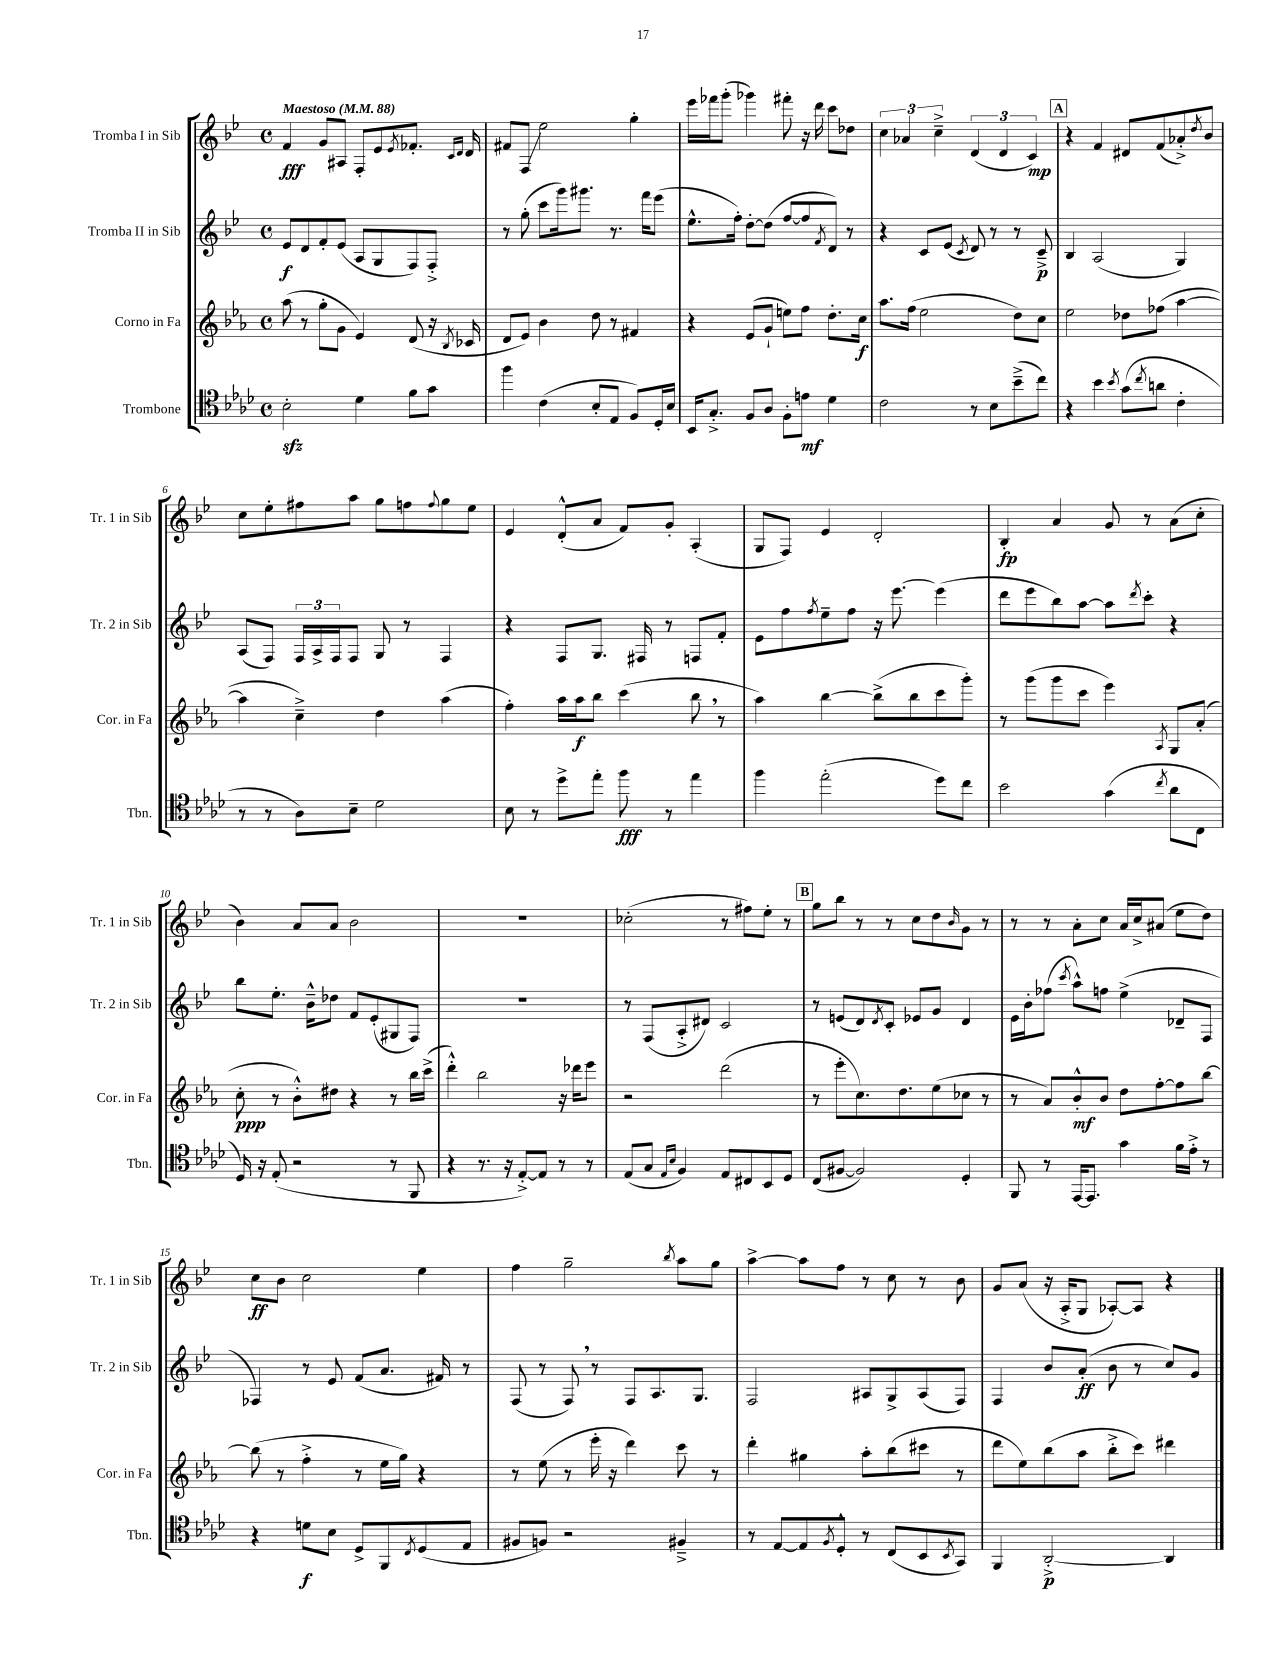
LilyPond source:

<<
\new StaffGroup <<
\new Staff = "s0" \with { instrumentName = "Tromba I in Sib" shortInstrumentName = "Tr. 1 in Sib" } {
    \clef treble \key bes \major \defaultTimeSignature \time 4/4 \tempo "Maestoso" 4 = 88
    f'4\fff g'8 ais8 f8-. ees'8 \acciaccatura { ees'8 } fes'8.-. \grace { c'16 d'16 } d'16 |
    fis'8 f8\glissando ees''2 g''4-. |
    ees'''16 fes'''16 g'''8-.( ges'''4) fis'''8-. r16 d'''16 c'''8 des''8 |
    \tuplet 3/2 { c''4 aes'4 c''4---> } \tuplet 3/2 { d'4( d'4 c'4\mp) } |
    \mark \markup { \box "A" } r4 f'4 dis'8 f'8( aes'8-.->) \acciaccatura { d''8 } bes'8 |
    c''8 ees''8-. fis''8 a''8 g''8 f''8 \appoggiatura { f''8 } g''8 ees''8 |
    ees'4 d'8-.-^( a'8 f'8) g'8-. a4-.( |
    g8 f8) ees'4 d'2-. |
    bes4-.\fp a'4 g'8 r8 a'8( c''8-. |
    bes'4) a'8 a'8 bes'2 |
    R1 |
    ces''2-.( r8 fis''8) ees''8-. r8 |
    \mark \markup { \box "B" } g''8 bes''8 r8 r8 c''8 d''8 \grace { bes'16 } g'8 r8 |
    r8 r8 a'8-. c''8 a'16 c''16-> ais'8( ees''8 d''8) |
    c''8\ff bes'8 c''2 ees''4 |
    f''4 g''2-- \acciaccatura { bes''8 } a''8 g''8 |
    a''4~-> a''8 f''8 r8 c''8 r8 bes'8 |
    g'8 a'8( r16 a16-.-> g8 aes8~-.) aes8 r4 \bar "|." |
}
\new Staff = "s1" \with { instrumentName = "Tromba II in Sib" shortInstrumentName = "Tr. 2 in Sib" } {
    \clef treble \key bes \major \defaultTimeSignature \time 4/4
    ees'8\f d'8 f'8-. ees'8( a8 g8 f8) f8-.-> |
    r8 g''8-.( c'''8 g'''16) gis'''8. r8. f'''16 ees'''8( |
    ees''8.-^ f''16-.) d''8~-. d''8( f''8~ f''8 \acciaccatura { f'8 } d'8) r8 |
    r4 c'8 ees'8( \acciaccatura { c'8 } d'8) r8 r8 c'8--->\p |
    \mark \markup { \box "A" } bes4 a2( g4) |
    a8( f8) \tuplet 3/2 { f16 a16-> f16 } f8 g8 r8 f4 |
    r4 f8 g8. fis16 r8 f8 f'8-. |
    ees'8 f''8 \acciaccatura { f''8 } ees''8-- f''8 r16 ees'''8.~ ees'''4( |
    d'''8 ees'''8 bes''8) a''8~ a''8 \acciaccatura { d'''8 } c'''8-. r4 |
    bes''8 ees''8.-. bes'16---^ des''8 f'8 ees'8-.( gis8 f8) |
    R1 |
    r8 f8( a8-.-> dis'8) c'2 |
    \mark \markup { \box "B" } r8 e'8( d'8) \acciaccatura { d'8 } c'8-. ees'8 g'8 d'4 |
    ees'16 bes'16-. fes''8( \acciaccatura { c'''8 } a''8-^) f''8 ees''4->( des'8-- f8 |
    fes4) r8 ees'8 f'8( a'8. fis'16) r8 |
    f8( r8 f8) \breathe r8 f8 a8. g8. |
    f2 ais8 g8-> ais8( f8) |
    f4 bes'8 a'8-.\ff( bes'8 r8 c''8) g'8 \bar "|." |
}
\new Staff = "s2" \with { instrumentName = "Corno in Fa" shortInstrumentName = "Cor. in Fa" } {
    \clef treble \key ees \major \defaultTimeSignature \time 4/4
    aes''8( r8 g''8-. g'8 ees'4) d'8( r16 \acciaccatura { bes8 } ces'16 |
    d'8 ees'8) bes'4 d''8 r8 fis'4 |
    r4 ees'8( g'8-! e''8) f''8 d''8.-. c''16\f |
    aes''8. f''16( ees''2 d''8) c''8 |
    \mark \markup { \box "A" } ees''2 des''8 fes''8( aes''4~ |
    aes''4 c''4--->) d''4 aes''4( |
    f''4-.) aes''16 aes''16\f bes''8 c'''4( bes''8 \breathe r8 |
    aes''4) bes''4~ bes''8->( bes''8 c'''8 g'''8-.) |
    r8 g'''8( g'''8 c'''8 ees'''4) \acciaccatura { aes8 } g8 aes'8-.( |
    c''8-.\ppp r8 bes'8-.-^) dis''8 r4 r8 bes''16 c'''16->( |
    d'''4-.-^) bes''2 r16 des'''16 ees'''8 |
    r2 d'''2( |
    \mark \markup { \box "B" } r8 ees'''8-. c''8.) d''8. ees''8( ces''8 r8 |
    r8 aes'8) bes'8-.-^\mf bes'8 d''8 f''8~-. f''8 bes''8~ |
    bes''8( r8 f''4-.-> r8 ees''16 g''16) r4 |
    r8 ees''8( r8 ees'''16-. r16 d'''4) c'''8 r8 |
    d'''4-. gis''4 aes''8-. bes''8( cis'''8 r8 |
    d'''8 ees''8) bes''8( aes''8 bes''8-.-> c'''8) dis'''4 \bar "|." |
}
\new Staff = "s3" \with { instrumentName = "Trombone" shortInstrumentName = "Tbn." } {
    \clef tenor \key aes \major \defaultTimeSignature \time 4/4
    bes2-.\sfz des'4 f'8 g'8 |
    f''4 c'4( bes8-. ees8 f8) des16-. bes16 |
    bes,16 g8.-.-> f8 aes8 f8-. e'8\mf des'4 |
    c'2 r8 bes8 bes'8--->( c''8) |
    \mark \markup { \box "A" } r4 bes'4 \acciaccatura { bes'8 } g'8( \acciaccatura { c''8 } a'8 c'4-. |
    r8 r8 aes8) bes8-- des'2 |
    bes8 r8 des''8-> ees''8-. f''8\fff r8 ees''4 |
    f''4 ees''2-.( des''8) c''8 |
    bes'2 g'4( \acciaccatura { c''8 } aes'8 c8 |
    des16) r16 ees8-.( r2 r8 f,8 |
    r4 r8. r16 ees8~-.->) ees8 r8 r8 |
    ees8( g8 \grace { ees16 bes16 } f4) ees8 cis8 bes,8 des8 |
    \mark \markup { \box "B" } c8( fis8~ fis2) des4-. |
    f,8 r8 ees,16~ ees,8. g'4 f'16 ees'16-.-> r8 |
    r4 d'8\f bes8 des8-> f,8 \acciaccatura { c8 } des8( ees8 |
    fis8 f8) r2 fis4---> |
    r8 ees8~ ees8 \acciaccatura { f8 } des8-.-^ r8 c8( bes,8 \acciaccatura { bes,8 } g,8) |
    f,4 aes,2~-.->\p aes,4 \bar "|." |
}
>>
>>
